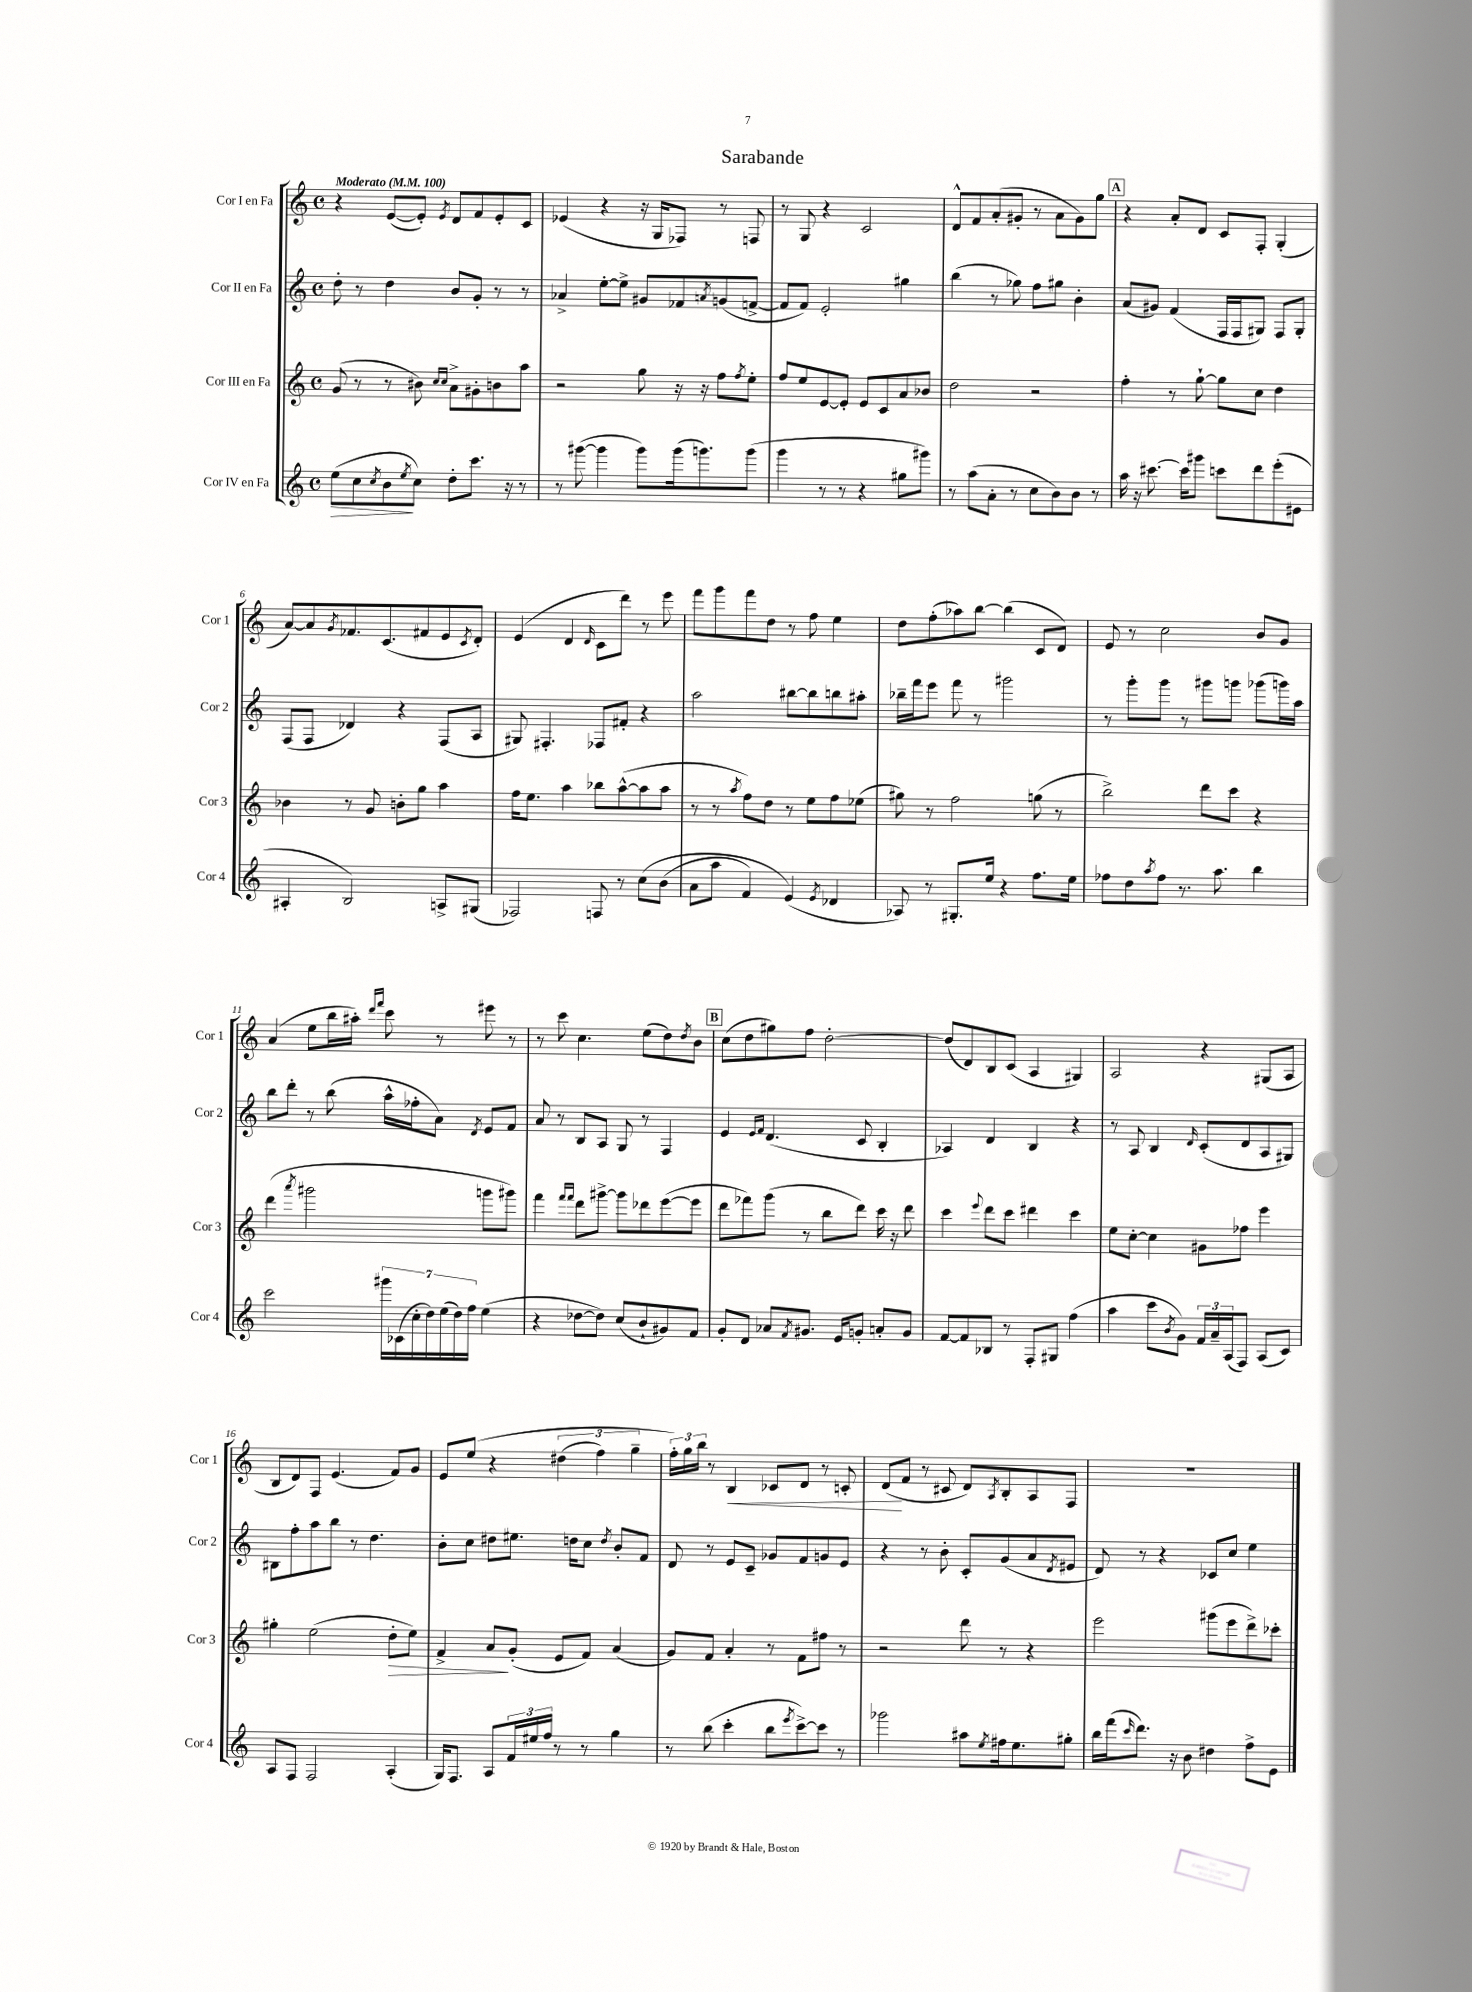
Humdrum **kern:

**kern	**kern	**kern	**kern
*staff4	*staff3	*staff2	*staff1
*clefG2	*clefG2	*clefG2	*clefG2
*k[]	*k[]	*k[]	*k[]
*M4/4	*M4/4	*M4/4	*M4/4
*met(c)	*met(c)	*met(c)	*met(c)
*MM100	*MM100	*MM100	*MM100
(8ee	(8g	8dd'	4r
8cc	8r	8r	.
8qcc	.	.	.
8b	8r	4dd	([8e
8qee	.	.	.
8cc)	8b#)	.	8e'])
.	16qqcc	.	.
.	16qqcc	.	8qe
8dd'	8a^	8b	8d
8.ccc	8g#'	8g'	8f
.	8b	8r	8e'
16r	.	.	.
8r	8aa	8r	8c
=	=	=	=
8r	2r	4a-^	(4e-
([8ggg#	.	.	.
4ggg#]	.	[8ee'	4r
.	.	8ee^]	.
8ggg#)	8gg	8g#	16r
.	.	.	16G
(16ggg#	16r	8f-	8F-)
8.ggg)	16r	.	.
.	.	8qa	.
.	8ff	(8g	8r
.	8qff	.	.
(8ggg	8ee'	[8f^	8F
=	=	=	=
4ggg	8ff	8f]	8r
.	8ee	8f)	8G
8r	[8e	2e'	4r
8r	8e']	.	.
4r	8e	.	2c
.	8c	.	.
8gg#	8a	4gg#	.
8ggg#)	8b-	.	.
=	=	=	=
8r	2dd	(4bb	8d^^
(8aa	.	.	8f
8a'	.	8r	(8a'
8r	.	8gg-)	8g#'
8cc	2r	8ff	8r
8b)	.	8gg#	8a
8b	.	4b'	8g#)
8r	.	.	8gg
=	=	=	=
16aa	4ff'	(8a	4r
16r	.	.	.
[8.ccc#	.	8g#)	.
.	8r	(4f	8a'
16ccc#]	.	.	.
8ggg#	[8gg`	.	8d
8ccc	8gg]	16F	8c
.	.	16F	.
8ddd	8cc	8G#)	8F'
(8eee'	4dd	8F	(4G'
8e#	.	8G#'	.
=	=	=	=
4A#'	4b-	(8F	[8a)
.	.	8F	8a]
.	.	.	8qg
2B)	8r	4d-)	8.f-
.	8g	.	.
.	.	.	(8.c
.	8b'	4r	.
.	8gg	.	8f#
8A^	4aa	(8F	8e
.	.	.	8qc
(8G#	.	8A	8d')
=	=	=	=
2F-)	16ff	8G#)	(4e
.	8.ee	.	.
.	.	4.F#'	.
.	4aa	.	4d
.	.	.	16qqd
8F	8bb-	8F-	8c
8r	([8aa^^	8f#'	8ddd)
&(8cc	8aa]	4r	8r
(8b	8aa	.	8eee
=	=	=	=
8a	8r	2aa	8fff
8aa	8r	.	8ggg
.	8qaa	.	.
4f)	8ff)	.	8fff
.	8dd	.	8dd
(4e&)	8r	[8bb#	8r
.	8ee	8bb#]	8ff
8qe	.	.	.
4d-	8ff	8bb	4ee
.	(8ee-	8aa#'	.
=	=	=	=
8A-)	8gg#)	16bb-~	8dd
.	.	16fff	.
8r	8r	8eee	(8ff'
8.G#'	2ff	8fff	8aa-)
.	.	8r	[8bb
16ee	.	.	.
4r	.	2ggg#	(4bb]
8.ff	(8gg	.	8c
.	8r	.	8d)
16ee	.	.	.
=	=	=	=
8ff-	2bb^)	8r	8e
8dd	.	8ggg'	8r
8qaa	.	.	.
8ff-	.	8ggg	2cc
8.r	.	8r	.
.	8ddd	8ggg#	.
8.aa	.	.	.
.	8ccc	8ggg	.
4bb	4r	(8ggg-	8b
.	.	16ggg)	8g
.	.	16aa	.
=	=	=	=
2ccc	(4ddd	8bb	(4a
.	.	8ddd'	.
.	8qaaa	.	.
.	2ggg#	8r	8ee
.	.	(8bb	16bb
.	.	.	16aa#')
.	.	.	16qqddd
.	.	.	16qqfff
28ggg#	.	16aa^^	8ccc
(28c-	.	.	.
.	.	16ff-'	.
28cc'	.	.	.
28dd)	.	.	.
.	.	8a)	8r
(28ee	.	.	.
28dd)	.	.	.
28ff	.	.	.
.	.	8qd	.
(4ee	8ggg	8e	8eee#
.	8ggg#)	8f	8r
=	=	=	=
4r	4fff	8a	8r
.	.	8r	8ccc
.	16qqfff	.	.
.	16qqfff	.	.
[8dd-	8ddd	8B	4.cc
8dd-])	[8ggg#^	8A	.
(8cc	8ggg#]	8G	.
8b`	8ddd-	8r	(8ee
8g#)	([8eee	4F	8dd)
.	.	.	8qdd
8f	8eee]	.	8b
=	=	=	=
8g'	8ddd	4e	(8cc
8d	8fff-)	.	8dd
.	.	16qqe	.
.	.	16qqf	.
8a-	(8ggg	(4.d	8gg#)
8qf	.	.	.
8.g#	8r	.	8ff
.	8bb	.	[2dd'
16e	.	.	.
8g'	8ddd)	8c	.
8a'	16ccc	4B'	.
.	16r	.	.
8g	8ddd	.	.
=	=	=	=
[8f	4ccc	4A-)	(8dd]
8f]	.	.	8d)
.	8qqeee	.	.
8B-	8ddd	4d	8B
8r	8ccc	.	(8c
8F'	4ddd#	4B	4A
8G#	.	.	.
(4ff	4ccc	4r	4G#)
=	=	=	=
4aa	8ee	8r	2A
.	[8cc'	8A	.
8ccc	4cc]	4B	.
8qb	.	.	.
8g)	.	.	.
.	.	16qqd	.
24f	8g#	(8c'	4r
24a~	.	.	.
(24A	.	.	.
8F)	8ff-	8d	.
(8A	4eee	8A	(8G#
8c)	.	8G#)	8A
=	=	=	=
8A	4gg#'	8B#	8B
8F	.	8ff'	8d)
2F	(2ee	8aa	8F
.	.	8bb	(4.e
.	.	8r	.
.	.	4.dd	.
(4A'	8dd'	.	8f)
.	8ee)	.	8g
=	=	=	=
16G)	4f^	8b'	8e
8.F	.	.	.
.	.	8cc	&(8ee
8A	8a	8dd#	4r
24f	(8g'	8.ee#	.
24ee#	.	.	.
24ff	.	.	.
8r	8e	.	(6dd#
.	.	16dd	.
8r	8f)	8cc	.
.	.	.	6ff)
.	.	8qdd	.
4gg	(4a	8b'	.
.	.	.	6gg~
.	.	8f	.
=	=	=	=
8r	8g)	8d	24ff'&)
.	.	.	24gg
.	.	.	24bb
(8bb	8f	8r	8r
4ccc'	4a'	8e	4B
.	.	8c~	.
8bb	8r	8g-	8c-
8qeee	.	.	.
[8ccc^)	8f	8f	8d
8ccc]	8ff#	8g	8r
8r	8r	8e	8c'
=	=	=	=
2ggg-	2r	4r	(8d
.	.	.	8f
.	.	8r	8r
.	.	8b'	8c#
8aa#	8ddd	8c'	8d)
8qee	.	.	8qA
16ff#	8r	(8g	8B'
8.ee	.	.	.
.	4r	8a	8A
.	.	8qd	.
8gg#'	.	8e#	8F
=	=	=	=
16bb	2eee	8d)	1r
(16fff	.	.	.
16qqccc	.	.	.
8.ddd)	.	8r	.
.	.	4r	.
16r	.	.	.
8b	.	.	.
4dd#	(8ggg#	8c-	.
.	8eee	8cc	.
8ff^	8ddd^)	4ee	.
8e	8ccc-'	.	.
==	==	==	==
*-	*-	*-	*-
